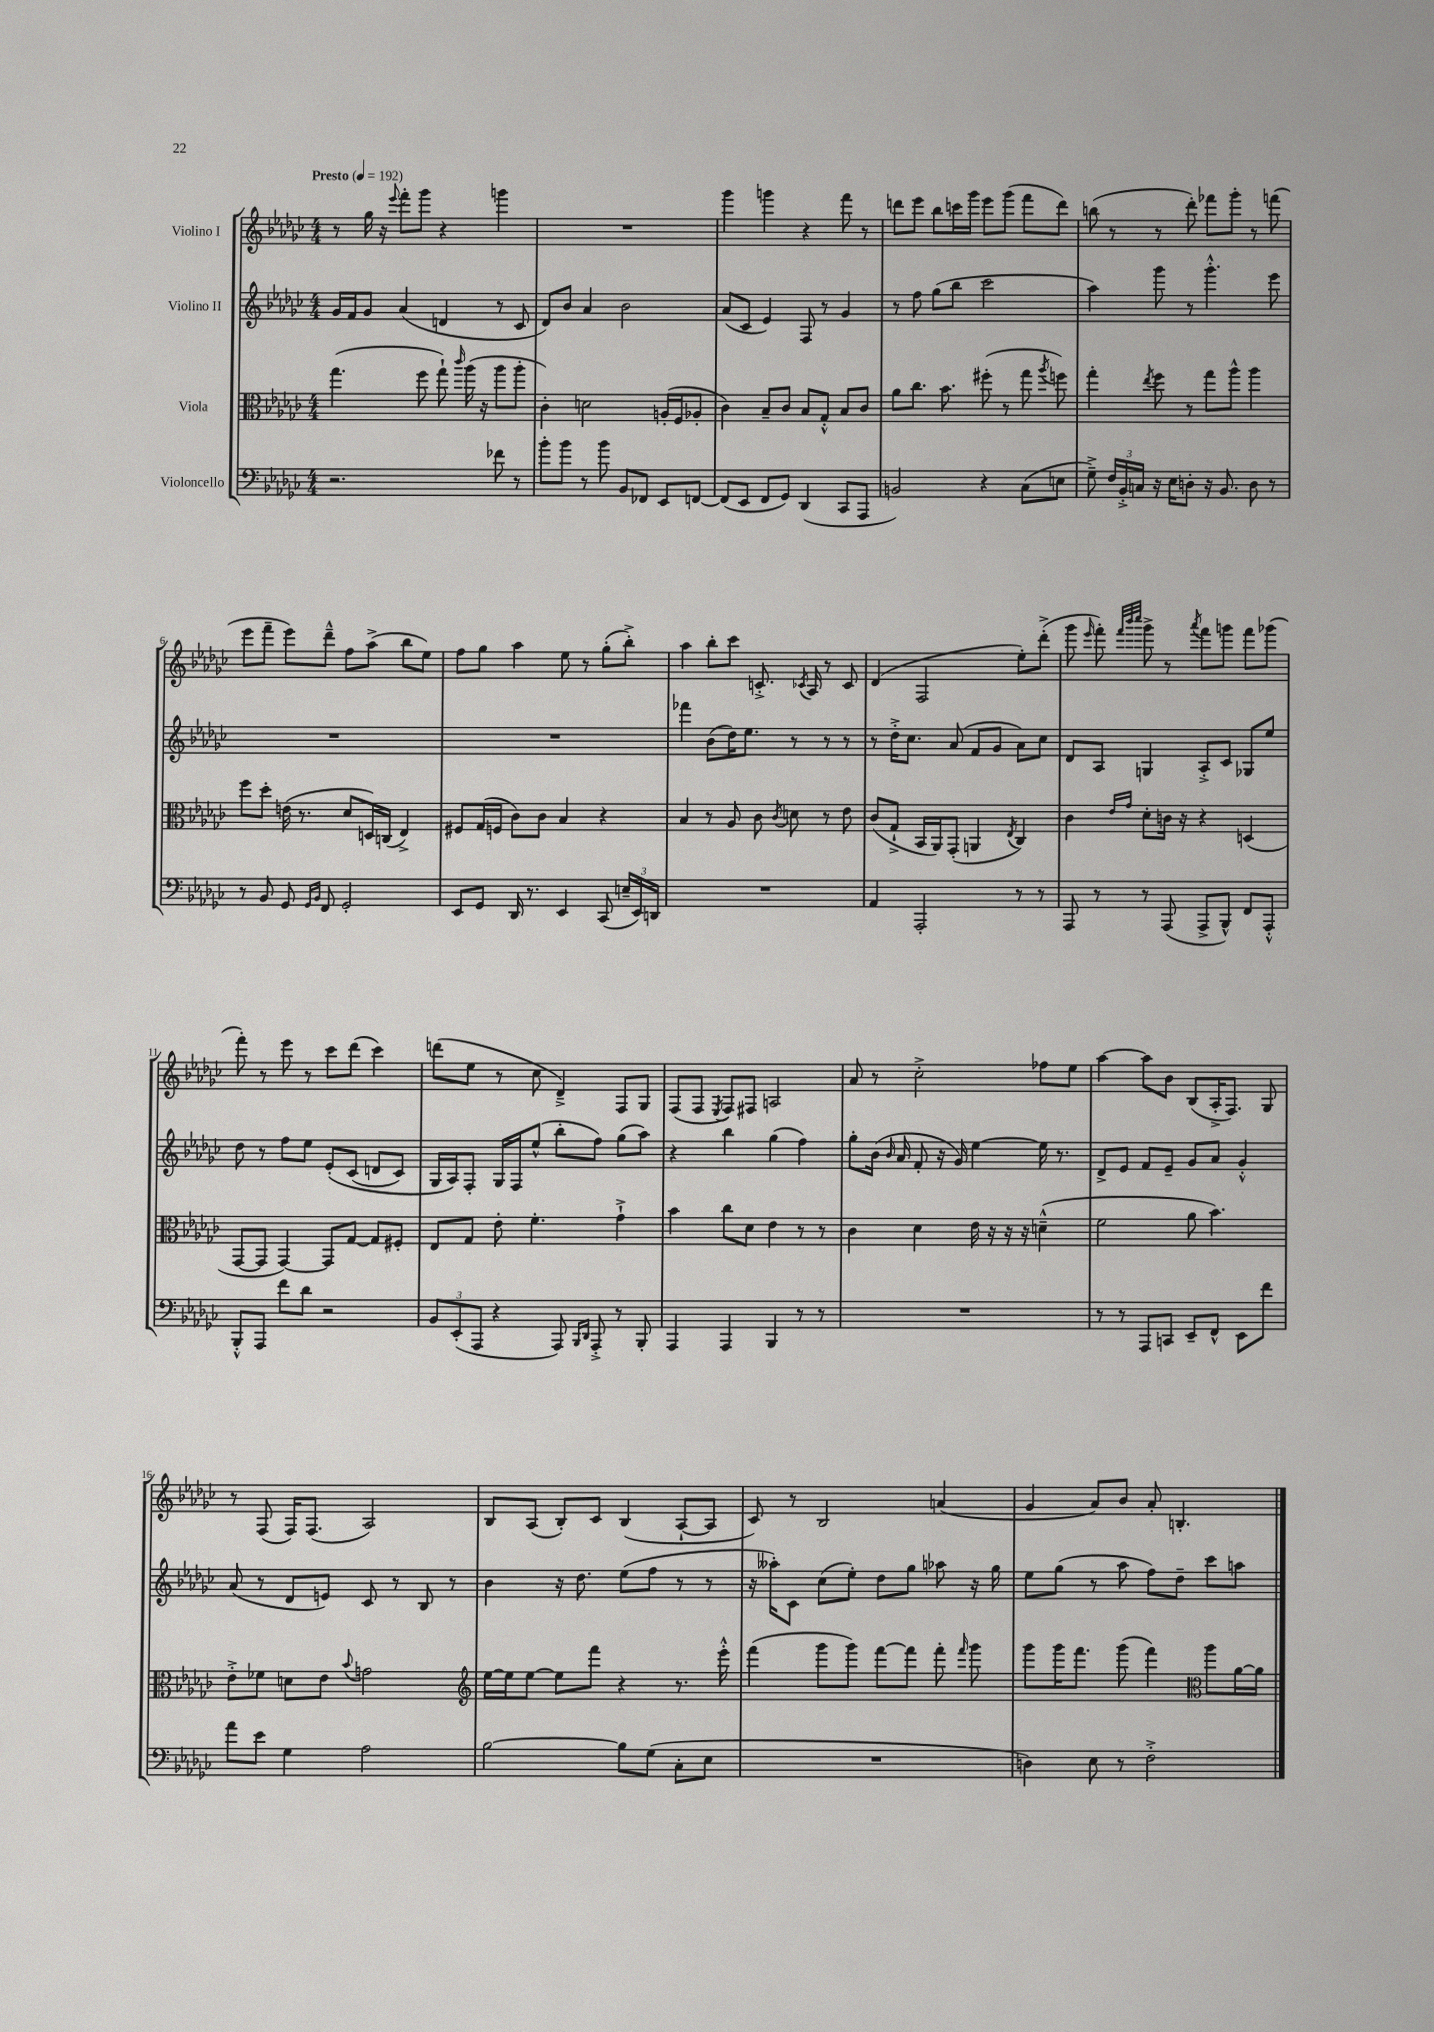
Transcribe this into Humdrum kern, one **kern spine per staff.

**kern	**kern	**kern	**kern
*staff4	*staff3	*staff2	*staff1
*clefF4	*clefC3	*clefG2	*clefG2
*k[b-e-a-d-g-c-]	*k[b-e-a-d-g-c-]	*k[b-e-a-d-g-c-]	*k[b-e-a-d-g-c-]
*M4/4	*M4/4	*M4/4	*M4/4
*MM192	*MM192	*MM192	*MM192
2.r	(4.gg-	16g-	8r
.	.	16f	.
.	.	8g-	16gg-
.	.	.	16r
.	.	.	8qqeee-
.	.	(4a-	8fff'
.	8ff	.	8ggg-
.	8gg-`)	4d	4r
.	16qqccc-	.	.
.	(16aa-	.	.
.	16r	.	.
8f-	8aa-	8r	4ggg
8r	8aa-'	8c-	.
=	=	=	=
8b-'	4c-')	8d-)	1r
8b-	.	8b-	.
8r	2d	4a-	.
8b-	.	.	.
8BB-	.	2b-	.
8FF-	.	.	.
8EE-	(16A'	.	.
.	16F	.	.
[8FF	8A-'	.	.
=	=	=	=
(8FF]	4c-)	(8a-	4ggg-
8EE-	.	8c-	.
8FF	8B-~	4e-)	4ggg
8GG-)	8c-	.	.
(4DD-	8B-	8F	4r
.	8G-'^^	8r	.
8CC-	8B-	4g-	8fff
8AAA-	8c-	.	8r
=	=	=	=
2BB)	8a-	8r	8ddd
.	8.cc-	8ff	8eee-
.	.	(8gg-	8bb-
.	8.b-	.	.
.	.	8bb-	16ccc
.	.	.	16ggg-
4r	(8ff#'	2ccc-	8eee-
.	8r	.	(8ggg-
(8C-	8gg-	.	8fff
.	8qaa-	.	.
8E	8ff)	.	8ddd)
=	=	=	=
8G-~^)	4gg-'	4aa-)	(8bb
24F	.	.	8r
24BB-'^	.	.	.
24C	.	.	.
.	8qee-	.	.
16r	8ff	8ggg-	8r
16E-	.	.	.
8D'	8r	8r	8ddd-')
16r	8gg-	4.ggg-'^^	8fff-
8.BB-	.	.	.
.	8aa-^^	.	8ggg-'
8D	4aa-	.	8r
8r	.	8eee-	(8fff
=	=	=	=
8r	8ff	1r	8eee-
8BB-	8dd-'	.	8fff~
8GG-	(16e	.	8eee-)
.	8.r	.	.
16qqGG-	.	.	.
16qqBB-	.	.	.
8FF	.	.	8ddd-~^^
2GG-'	8d-	.	8ff
.	16D)	.	(8aa-^
.	(16C	.	.
.	4E-^)	.	8bb-
.	.	.	8ee-)
=	=	=	=
8EE-	8F#	1r	8ff
8GG-	(16G-	.	8gg-
.	16F	.	.
16DD-	8c-)	.	4aa-
8.r	.	.	.
.	8c-	.	.
4EE-	4B-	.	8ee-
.	.	.	8r
(8CC-	4r	.	(8gg-'
24E~	.	.	8bb-'^)
24EE-)	.	.	.
24DD	.	.	.
=	=	=	=
1r	4B-	4fff-	4aa-
.	8r	(8b-	8bb-'
.	8A-	16dd-)	8ccc-
.	.	8.ee-	.
.	8c-	.	8.c'^
.	8qc-	.	.
.	8d	8r	.
.	.	.	8qc-
.	.	.	16A-
.	8r	8r	8r
.	8e-	8r	8c-
=	=	=	=
4AA-	(8c-	8r	(4d-
.	8G-`^	16dd-'^	.
.	.	8.cc-	.
2AAA-'	16BB-	.	2F
.	16AA-)	.	.
.	(8GG-'	(8a-	.
.	4AA	8f	.
.	.	8g-	.
.	8qE-	.	.
8r	4C-)	8a-)	8ee-')
8r	.	8cc-	(8ddd-'^
=	=	=	=
8AAA-	4c-	8d-	8ggg-
.	.	.	16qqeee-
8r	.	8A-	8fff')
.	.	.	32qqfff
.	16qqe-	.	32qqbbb-
.	16qqg-	.	32qqcccc-
8r	8d-'	4G	8ggg-^
(8AAA-	16c	.	8r
.	16r	.	.
.	.	.	8qaaa-
8AAA-^	4r	8A-'^	8fff
8BBB-^^)	.	8c-	8ggg
8FF	(4D	8G-	8fff
8AAA-'^^	.	8ee-	(8ggg-
=	=	=	=
8BBB-'^^	[8GG-	8dd-	8fff')
8AAA-	8GG-]	8r	8r
8f	[4GG-)	8ff	8eee-
8d-	.	8ee-	8r
2r	8GG-]	&(8e-'	8ccc-
.	[8G-	(8c-	(8ddd-
.	8G-]	8d	4ccc-)
.	8F#'	8c-)	.
=	=	=	=
12BB-	8E-	16G-	(8ddd
.	.	16A-&)	.
(12EE-'	.	.	.
.	8G-	8F'	8ee-
12AAA-	.	.	.
4r	8e-'	16G-	8r
.	.	16F	.
.	4.f'	(8ee-^^	8cc-
8AAA-)	.	8bb-'	4d-~^)
16qqBBB-	.	.	.
16qqDD-	.	.	.
8AAA-'^	.	8ff)	.
8r	4g-`^	(8gg-	8F
8BBB-'	.	8aa-)	8G-
=	=	=	=
4AAA-	4b-	4r	(8F
.	.	.	8F
.	.	.	8qE-
4AAA-	8cc-	4bb-	8F)
.	8d-	.	8F#
4BBB-	4e-	(4gg-	2A
8r	8r	4ff)	.
8r	8r	.	.
=	=	=	=
1r	4c-	8gg-'	8a-
.	.	(16b-	8r
.	.	16qqb-	.
.	.	16a-	.
.	4d-	8f'	2cc-'^
.	.	16r	.
.	.	16g-)	.
.	16e-	[4ee-	.
.	16r	.	.
.	16r	.	.
.	16r	.	.
.	(4d~^^	16ee-]	8ff-
.	.	8.r	.
.	.	.	8ee-
=	=	=	=
8r	2f	8d-^	[4aa-
8r	.	8e-	.
8AAA-	.	8f	8aa-]
8CC	.	8e-~	8b-
8EE-~	8a-	8g-	(8B-
8FF^^	4.b-)	8a-	16A-'^
.	.	.	8.F)
8EE-	.	4g-'^^	.
8f	.	.	8G-
=	=	=	=
8a-	8e-'^	(8a-	8r
8e-	8f-	8r	(8F
4G-	8d	8d-	16F)
.	.	.	(8.F
.	8e-	8e)	.
.	8qqb-	.	.
2A-	2g	8c-	2A-)
.	.	8r	.
.	.	8B-	.
.	.	8r	.
=	=	=	=
*	*clefG2	*	*
[2B-	[16ee-	4b-	8B-
.	16ee-]	.	.
.	[8ee-	.	(8A-
.	8ee-]	16r	8B-')
.	.	8.dd-	.
.	8fff	.	8c-
8B-]	4r	(8ee-	(4B-
(8G-	.	8ff	.
8C-'	8.r	8r	[8A-`
8E-	.	8r	8A-]
.	16eee-'^^	.	.
=	=	=	=
1r	(4fff	16r	8c-)
.	.	16aa--')	.
.	.	8c-	8r
.	8ggg-	(8cc-	2B-
.	8ggg-)	8ee-')	.
.	[8fff	8dd-	.
.	8fff]	8gg-	.
.	8fff'	8aa-	(4a
.	16qqfff	.	.
.	8ggg-	16r	.
.	.	16gg-	.
=	=	=	=
4D)	8ggg-	8ee-	4g-
.	16ggg-	(8gg-	.
.	8.fff	.	.
8E-	.	8r	8a-)
8r	(8ggg-	8aa-	8b-
2F'^	4fff)	8ff)	8a-'
.	.	8dd-~	4.B'
*	*clefC3	*	*
.	8aa-	8ccc-	.
.	[16a-	8aa	.
.	16a-]	.	.
==	==	==	==
*-	*-	*-	*-
